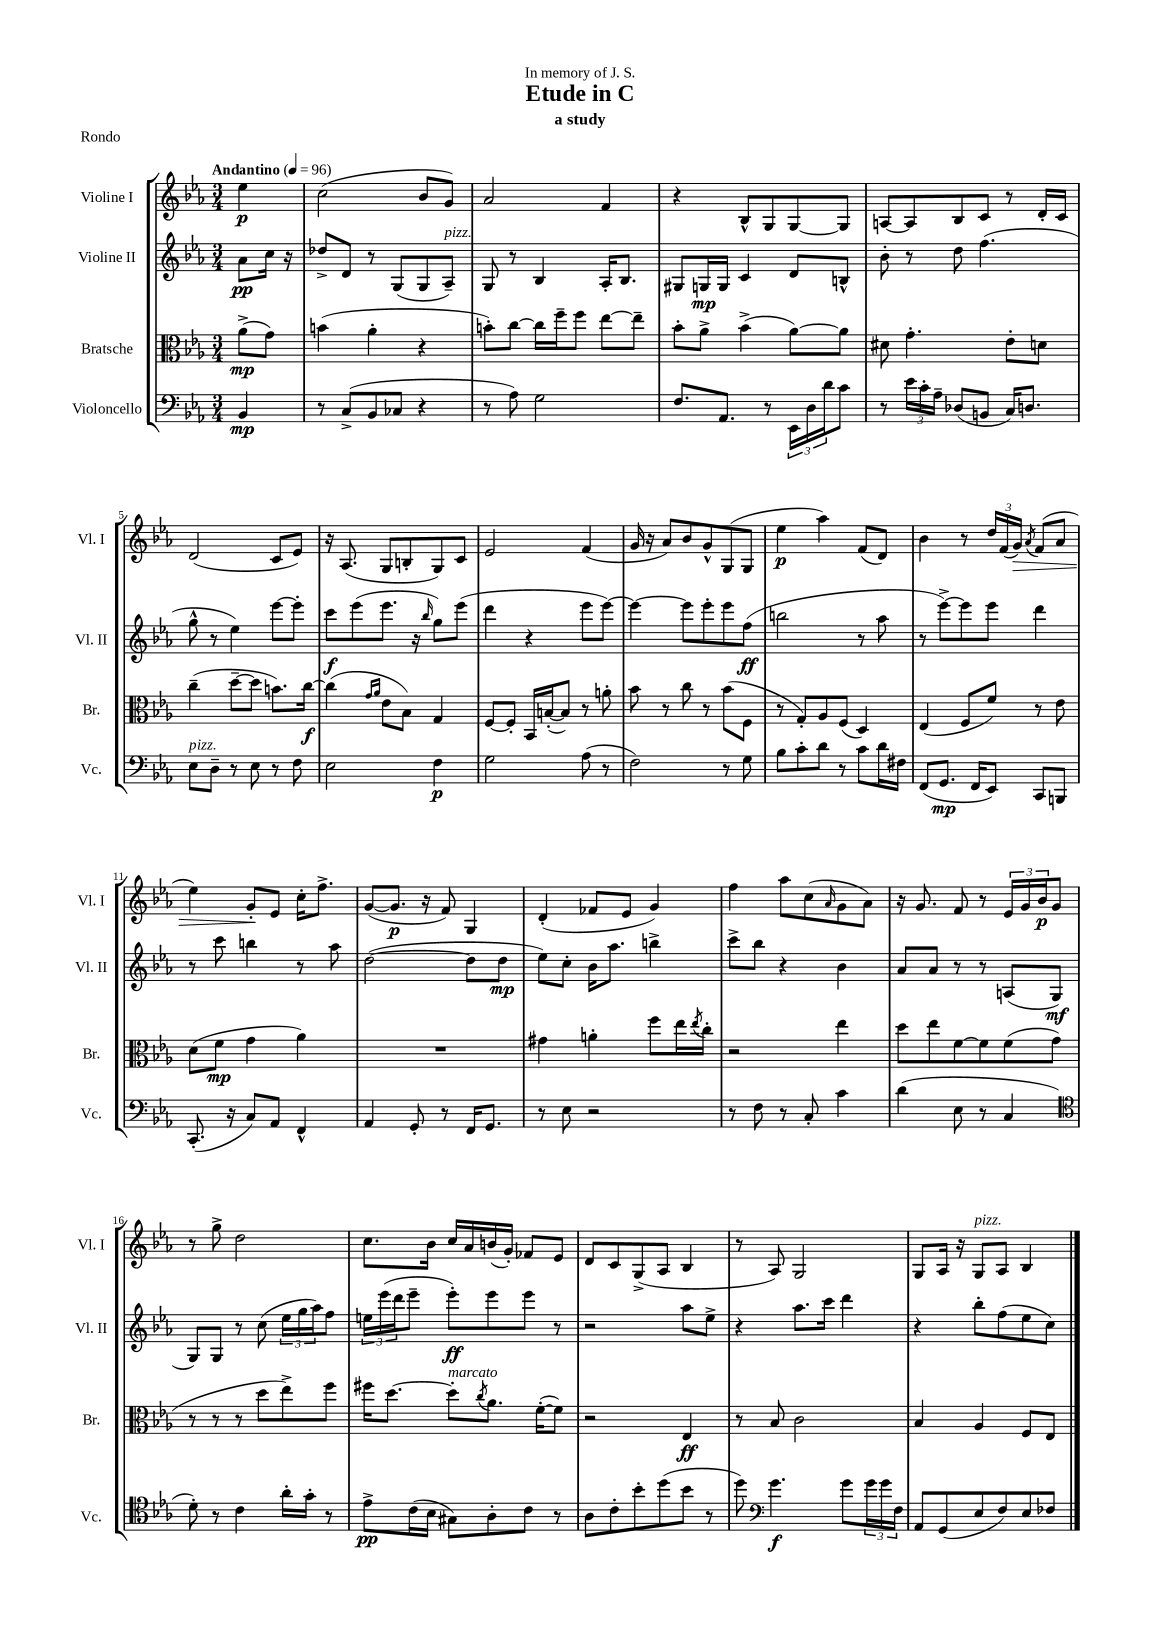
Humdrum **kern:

**kern	**kern	**kern	**kern
*staff4	*staff3	*staff2	*staff1
*clefF4	*clefC3	*clefG2	*clefG2
*k[b-e-a-]	*k[b-e-a-]	*k[b-e-a-]	*k[b-e-a-]
*M3/4	*M3/4	*M3/4	*M3/4
*MM96	*MM96	*MM96	*MM96
4BB-/	(8a-^\L	8a-\L	4ee-\
.	8g\J)	16cc\Jk	.
.	.	16r	.
=	=	=	=
8r	(4b\	8dd-^/L	(2cc\
(8C^/L	.	8d/J	.
8BB-/	4a-'\	8r	.
8C-/J	.	(8G/L	.
4r	4r	8G/	8b-/L
.	.	8A-~/J)	8g/J)
=	=	=	=
8r	8b'\L)	8G/	2a-/
8A-\)	[8cc\J	8r	.
2G\	16cc\]LL	4B-/	.
.	16ff~\J	.	.
.	8ff\J	.	.
.	[8ee-\L	16A-'/LK	4f/
.	.	8.B-/J	.
.	8ee-~\]J	.	.
=	=	=	=
8.F/L	8b-'\L	8G#/L	4r
.	8a-^\J	16G/L	.
8.AA-/J	.	16G/JJ	.
.	(4b-^\	4c/	8B-^^/L
8r	.	.	8G/
24EE-\LL	[8a-\L)	8d/L	[8G/
24D\	.	.	.
24d\J	.	.	.
8c\J	8a-\]J	8B^^/J	8G/]J
=	=	=	=
8r	8d#\	8b-'\	[8A/L
24e-\LL	4.g'\	8r	8A/]
24c'\	.	.	.
24A-~\JJ	.	.	.
(8D-/L	.	8dd\	8B-/
8BB/J	.	(4.ff\	8c/J
16C/LK)	8e-'\L	.	8r
8.D/J	.	.	.
.	8d\J	.	16d'/LL
.	.	.	16c/JJ
=	=	=	=
8E-\L	(4cc~\	8gg^^\	(2d/
8D~\J	.	8r	.
8r	[8dd~\L	4ee-\)	.
8E-\	8dd\]J	.	.
8r	8.b\L)	[8eee-\L	8c/L
8F\	.	8eee-'\]J	8e-/J)
.	[16cc\Jk	.	.
=	=	=	=
2E-\	(4cc\]	8ccc\L	16r
.	.	.	(8.A-/
.	.	(8eee-\	.
.	16qqg/LL	.	.
.	16qqa-/JJ	.	.
.	8e-\L	8.eee-\J	8G/L
.	8B-\J)	.	8B'/
.	.	16r	.
.	.	16qqbb-/	.
4F\	4G/	8gg\L)	8G/)
.	.	(8eee-\J	8c/J
=	=	=	=
2G\	[8F/L	4ddd\	2e-/
.	8F'/]J	.	.
.	16BB-/LL	4r	.
.	([16B'/J	.	.
.	8B/]J)	.	.
(8A-\	8r	8eee-\L	(4f/
8r	8a'\	[8eee-\J)	.
=	=	=	=
2F\)	8b-\	4eee-\_	16g/
.	.	.	16r
.	8r	.	8a-/L)
.	8cc\	8eee-\]L	8b-/
.	8r	8eee-'\	8g^^/
8r	(8b-\L	8eee-\	(8G/
8G\	8F\J	(8ff\J	8G/J
=	=	=	=
8B-\L	8r	2bb\	4ee-\
8c'\	8G'/L)	.	.
8d\J	8A-/	.	4aa-\)
8r	(8F/J	.	.
8c\L	4D/)	8r	(8f/L
16d\L	.	8aa-\	8d/J)
16F#\JJ	.	.	.
=	=	=	=
(8FF/L	(4E-/	8r	4b-\
8.GG/J	.	[8eee-^\L)	.
.	8F/L	8eee-\]	8r
16FF/LK	.	.	.
8EE-/J)	8f/J)	8eee-\J	24dd/LL
.	.	.	(24f/
.	.	.	24g/JJ)
.	.	.	8qa-/
8CC/L	8r	4ddd\	(8f/L
8BBB/J	8e-\	.	8a-/J
=	=	=	=
(8.CC'/	(8d\L	8r	4ee-\)
.	8f\J	8ccc\	.
16r	.	.	.
8C/L)	4g\	4bb\	8g'/L
8AA-/J	.	.	8e-/J
4FF^^/	4a-\)	8r	16cc'\LK
.	.	.	8.ff^\J
.	.	8aa-\	.
=	=	=	=
4AA-/	2.r	([2dd\	([8g/L
.	.	.	8.g/]J
8GG'/	.	.	.
.	.	.	16r
8r	.	.	8f/)
16FF/LK	.	8dd\]L	4G/
8.GG/J	.	.	.
.	.	8dd\J	.
=	=	=	=
8r	4g#\	8ee-\L)	(4d'/
8E-\	.	8cc'\J	.
2r	4a'\	16b-\LK	8f-/L
.	.	8.aa-\J	.
.	.	.	8e-/J
.	8ff\L	4bb^\	4g/)
.	16ee-\L	.	.
.	8qee-/	.	.
.	16cc'\JJ	.	.
=	=	=	=
8r	2r	8ccc^\L	4ff\
8F\	.	8bb-\J	.
8r	.	4r	8aa-\L
8C'/	.	.	(8cc\
.	.	.	16qqa-/
4c\	4ee-\	4b-\	8g\
.	.	.	8a-\J)
=	=	=	=
(4d\	8dd\L	8a-/L	16r
.	.	.	8.g/
.	8ee-\	8a-/J	.
8E-\	[8f\	8r	8f/
8r	8f\]	8r	8r
4C/	(8f\	(8A/L	24e-/LL
.	.	.	24g/
.	.	.	24b-/J
.	8g\J	8G/J	8g/J
=	=	=	=
*clefC4	*	*	*
8d'\)	8r	8G/L)	8r
8r	8r	8G/J	8gg^\
4c\	8r	8r	2dd\
.	8dd\L	(8cc\	.
16a-'\LL	8ee-^\)	24ee-\LL	.
.	.	24gg\	.
16g'\JJ	.	.	.
.	.	24aa-\J)	.
8r	8ff\J	8ff\J	.
=	=	=	=
8e-^\L	16ff#\LK	24ee\LL	8.cc\L
.	.	(24eee-\	.
.	[8.dd\J	.	.
.	.	24ddd\J	.
(16c\L	.	8eee-~\J	.
16B-\JJ	.	.	16b-\Jk
8G#\L)	8dd'\]L	8eee-'\L)	16cc/LL
.	.	.	16a-/
.	8qcc/	.	.
8A-'\	8.a-\J	8eee-\	(16b/
.	.	.	16g'/JJ)
8c\J	.	8eee-\J	8f-/L
.	([16f'\LK	.	.
8r	8f\]J)	8r	8e-/J
=	=	=	=
8A-\L	2r	2r	8d/L
8c'\	.	.	8c/
8b-'\	.	.	(8G^/
(8dd\	.	.	8A-/J
8b-\J	4E-/	8aa-\L	4B-/
8r	.	8ee-^\J	.
=	=	=	=
8dd\)	8r	4r	8r
*clefF4	*	*	*
4.g\	8B-/	.	8A-/)
.	2c\	8.aa-\L	2G/
.	.	16ccc\Jk	.
8g\L	.	4ddd\	.
24g\L	.	.	.
24g\	.	.	.
24F\JJ	.	.	.
=	=	=	=
8AA-/L	4B-/	4r	8G/L
(8GG/	.	.	16A-/Jk
.	.	.	16r
8E-/	4A-/	8bb-'\L	8G/L
8F/)	.	(8ff\	8A-/J
8E-/	8F/L	8ee-\	4B-/
8F-/J	8E-/J	8cc\J)	.
==	==	==	==
*-	*-	*-	*-
